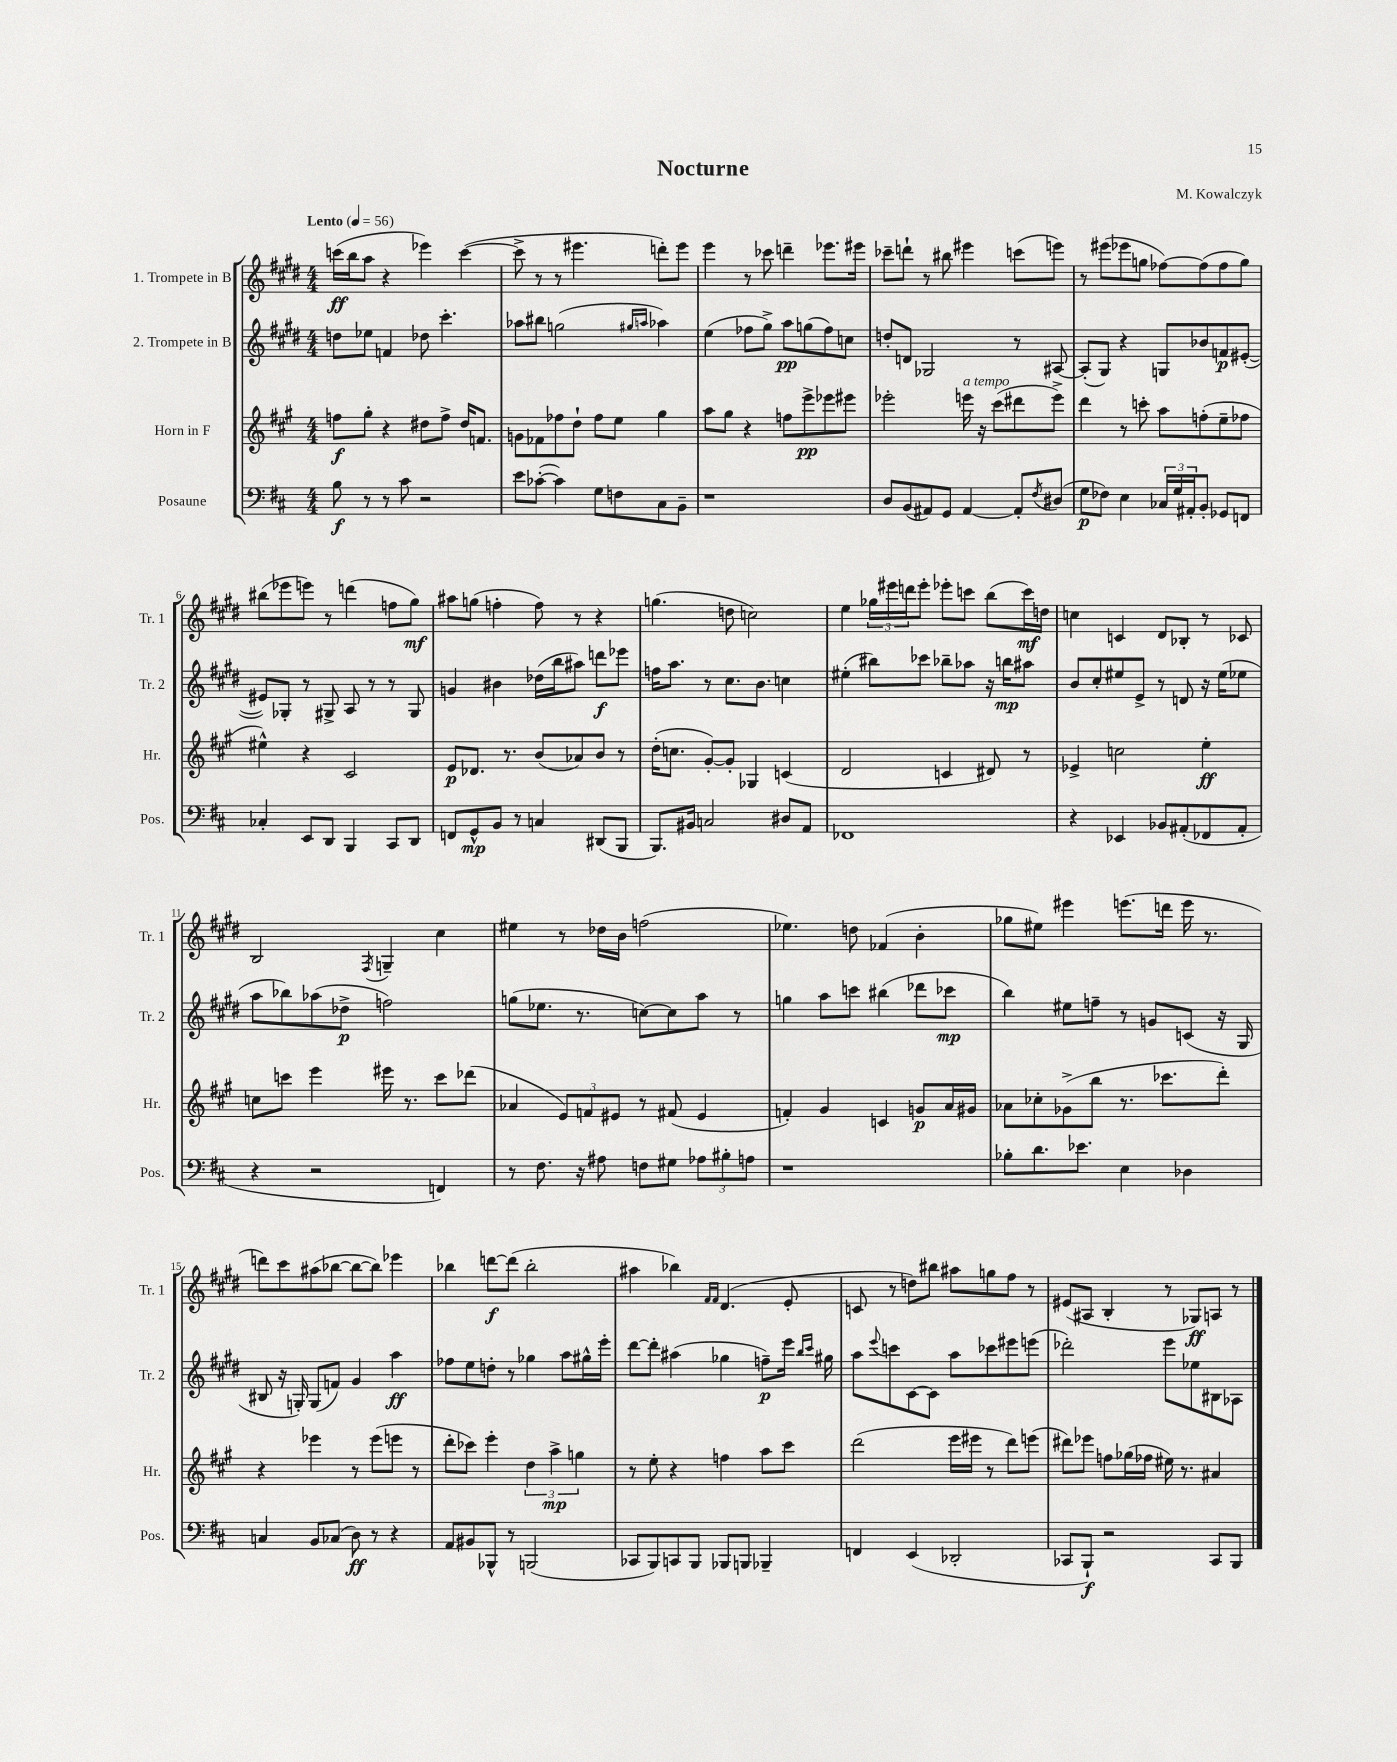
\header { title = "Nocturne" composer = "M. Kowalczyk" }
<<
\new StaffGroup <<
\new Staff = "s0" \with { instrumentName = "1. Trompete in B" shortInstrumentName = "Tr. 1" } {
    \clef treble \key e \major \numericTimeSignature \time 4/4 \tempo "Lento" 4 = 56
    c'''16\ff( b''16 a''8 r4 ees'''4) c'''4~( |
    c'''8-> r8 r8 eis'''4. d'''8-.) eis'''8 |
    e'''4 r8 ces'''8 d'''4-- ees'''8. eis'''16 |
    ces'''8-- d'''8-! r8 bis''8 eis'''4 c'''8( e'''8) |
    r8 eis'''8( ees'''8 g''8 fes''8~) fes''8( fes''8 g''8) |
    bis''8( ees'''8 e'''8) r8 d'''4( f''8 gis''8\mf) |
    ais''8 g''8( f''4-. f''8) r8 r4 |
    g''4.( d''8 c''2) |
    e''4 \tuplet 3/2 { ges''16 eis'''16 d'''16 } eis'''8-. ees'''8-. c'''8 b''8( c'''16\mf) d''16 |
    c''4 c'4 dis'8 bes8-. r8 ces'8 |
    b2 \acciaccatura { fis8 } g4-- cis''4 |
    eis''4 r8 des''16 b'16 f''2( |
    ees''4.) d''8 fes'4( b'4-. |
    ges''8 eis''8) eis'''4 e'''8.( d'''16 e'''16 r8. |
    d'''8) cis'''8 ais''8( bes''8~ bes''8~ bes''8) ees'''4 |
    bes''4 d'''8~\f d'''8( bes''2-. |
    ais''4 bes''4) \grace { fis'16 fis'16 } dis'4.( e'8-. |
    c'8 r8 d''8) bis''8 ais''8 g''8 fis''8 r8 |
    eis'8( ais8 b4-. r8 ges8\ff) a8 r8 \bar "|." |
}
\new Staff = "s1" \with { instrumentName = "2. Trompete in B" shortInstrumentName = "Tr. 2" } {
    \clef treble \key e \major \numericTimeSignature \time 4/4
    d''8 ees''8 f'4 des''8 cis'''4.-. |
    aes''8 bis''8 g''2( \grace { gis''16 a''16 } aes''4) |
    e''4( fes''8 gis''8->) a''8\pp g''8( fes''8) c''8 |
    d''8-. d'8 ges2 r8 ais8~ |
    ais8-.( gis8) r4 g8 bes'8 f'8\p eis'8~-.( |
    eis'8) ges8-. r8 gis8-> a8 r8 r8 gis8 |
    g'4 bis'4 des''16( b''16 ais''8) d'''8\f ees'''8 |
    f''16 a''8. r8 cis''8. b'8. c''4 |
    eis''4-.( bis''8) ces'''8 bes''8-- aes''8 r16 b''16\mp ais''8 |
    b'8 cis''8-. eis''8 e'8-> r8 d'8 r16 eis''16( ees''8 |
    a''8 bes''8) aes''8( des''8->\p f''2) |
    g''8( ees''8. r8. c''8~) c''8 a''8 r8 |
    g''4 a''8 c'''8 bis''4( des'''8 ces'''8\mp |
    b''4) eis''8 f''8-- r8 g'8 c'8( r16 gis16 |
    bis8 r16 g16-.) g8( f'8) gis'4 a''4\ff |
    fes''8 e''8 d''8-. r8 ges''4 a''8 gis''16-^ e'''16-. |
    dis'''8~ dis'''8-. ais''4( ges''4 f''8--\p) e'''16 \grace { b''16 cis'''16 } gis''16 |
    a''8 \appoggiatura { e'''8 } c'''8 cis'8~ cis'8 a''8 ces'''8 eis'''8 e'''8( |
    des'''2-.) e'''8 ees''8 bis8 aes8 \bar "|." |
}
\new Staff = "s2" \with { instrumentName = "Horn in F" shortInstrumentName = "Hr." } {
    \clef treble \key a \major \numericTimeSignature \time 4/4
    f''8\f gis''8-. r4 dis''8 f''8-> dis''16 f'8. |
    g'8 fes'8 fes''8 d''8-! fes''8 e''8 gis''4 |
    a''8 gis''8 r4 f''8 e'''8->\pp ees'''8 eis'''8 |
    ees'''2-. e'''16^\markup { \italic "a tempo" } r16 cis'''8( dis'''8 e'''8->) |
    d'''4 r8 c'''8-. a''8 f''8-.( e''8-- fes''8 |
    eis''4-^) r4 cis'2 |
    e'8\p des'8. r8. b'8( aes'8) b'8 r8 |
    d''16-.( c''8. gis'8~-.) gis'8-. ges4 c'4( |
    d'2 c'4 dis'8) r8 |
    ees'4-> c''2 e''4-.\ff |
    c''8 c'''8 e'''4 eis'''16 r8. c'''8 des'''8( |
    aes'4 \tuplet 3/2 { e'8) f'8 eis'8 } r8 fis'8( eis'4 |
    f'4-.) gis'4 c'4 g'8\p a'16 gis'16 |
    aes'8 ces''8-. ges'8->( b''8 r8. ces'''8. d'''8-.) |
    r4 ees'''4 r8 ees'''8( e'''8 r8 |
    d'''8-. ces'''8) e'''4-. \tuplet 3/2 { d''4 a''4->\mp g''4 } |
    r8 e''8-. r4 f''4 a''8 cis'''8 |
    d'''2( e'''16 eis'''16 r8 d'''8) e'''8( |
    dis'''8) ees'''8 f''8 ges''16( fes''16 eis''16) r8. ais'4 \bar "|." |
}
\new Staff = "s3" \with { instrumentName = "Posaune" shortInstrumentName = "Pos." } {
    \clef bass \key d \major \numericTimeSignature \time 4/4
    b8\f r8 r8 cis'8 r2 |
    e'8 ces'8~-.( ces'4) g8 f8 cis8 b,8-- |
    r1 |
    d8 b,8( ais,8) g,8 ais,4~ ais,8-. \acciaccatura { fis8 } dis8( |
    g8\p fes8) e4 \tuplet 3/2 { ces16 g16 ais,16-. } b,8-. ges,8 f,8 |
    ces4-. e,8 d,8 b,,4 cis,8 d,8 |
    f,8 g,8-^\mp b,8 r8 c4 dis,8( b,,8 |
    b,,8.) bis,16 c2 dis8 a,8 |
    fes,1 |
    r4 ees,4 bes,8 ais,8-.( fes,8 ais,8-. |
    r4 r2 f,4) |
    r8 fis8. r16 ais8 f8 gis8 \tuplet 3/2 { aes8 bis8-. a8 } |
    r1 |
    bes8-. d'8. ees'8. e4 des4 |
    c4 b,8 ces8( d8\ff) r8 r4 |
    a,8 bis,8 bes,,8-^ r8 b,,2( |
    ces,8 b,,8) c,8 b,,8 bes,,8 b,,8 bes,,4-- |
    f,4 e,4( des,2-. |
    ces,8 b,,8-!\f) r2 ces,8 b,,8 \bar "|." |
}
>>
>>
